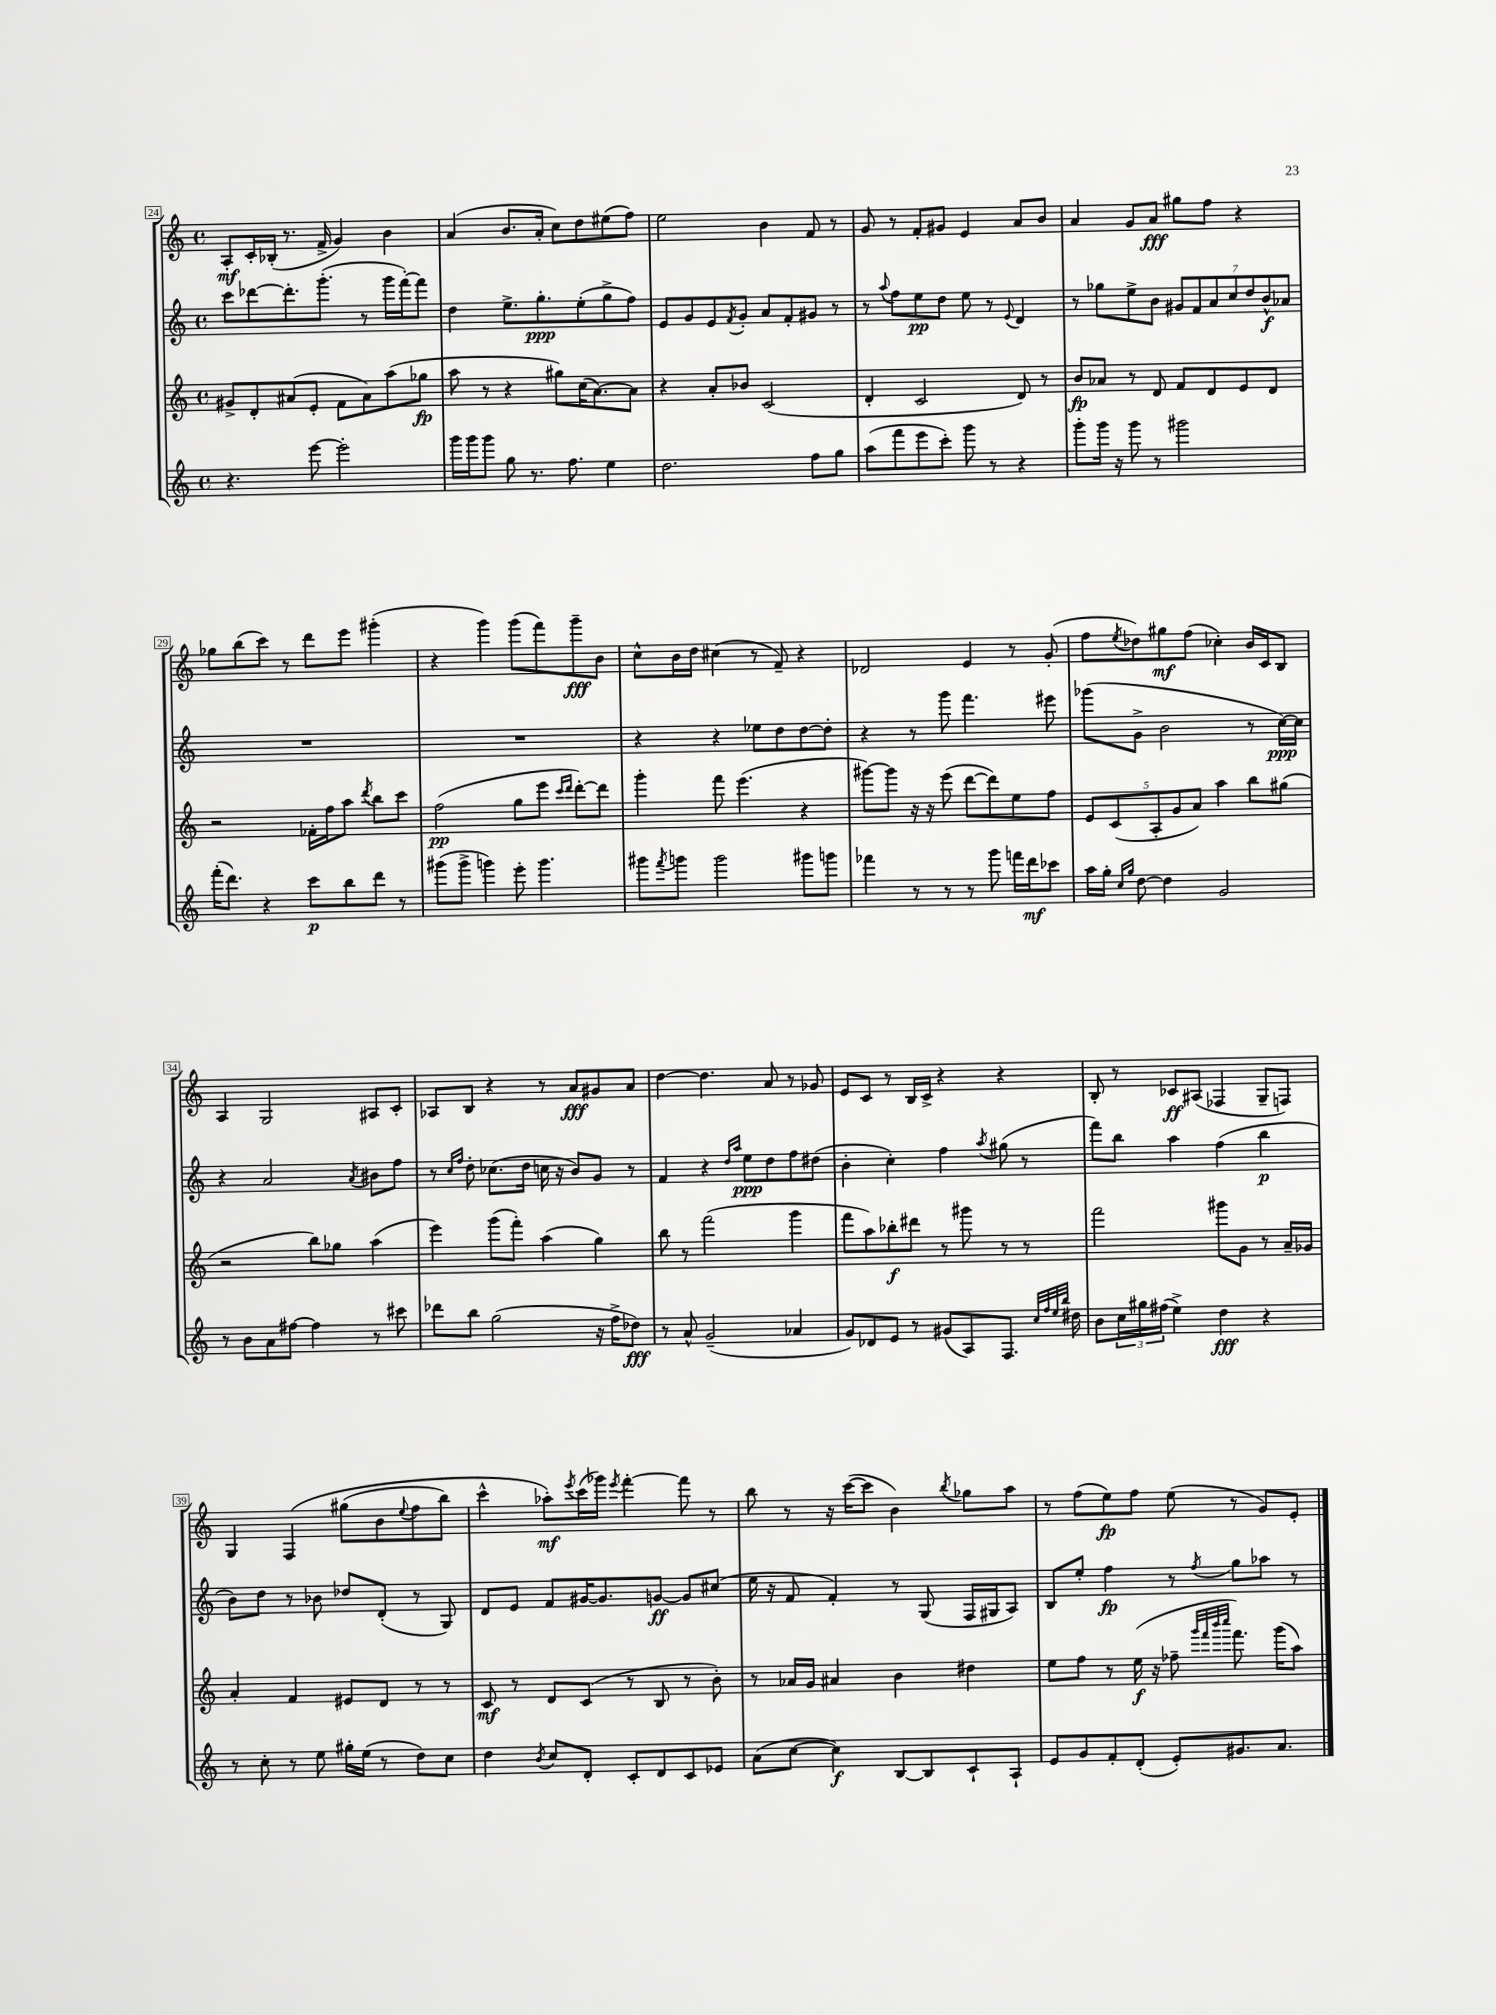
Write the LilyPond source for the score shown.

<<
\new StaffGroup <<
\new Staff = "s0" {
    \clef treble \key c \major \defaultTimeSignature \time 4/4
    a8-.\mf c'16-. bes16-.( r8. f'16-> g'4) b'4 |
    a'4( b'8. a'16-. c''8) d''8 eis''8( f''8) |
    e''2 b'4 f'8 r8 |
    g'8 r8 f'8-. gis'8 e'4 a'8 b'8 |
    a'4 g'8 a'8\fff gis''8 f''8 r4 |
    ges''8 b''8( c'''8) r8 d'''8 e'''8 gis'''4-.( |
    r4 g'''4) g'''8( f'''8) g'''8--\fff b'8 |
    c''8-^ b'16 d''16 cis''4( r8 f'8--) r4 |
    des'2 e'4 r8 g'8-.( |
    f''8 \acciaccatura { e''8 } des''8) gis''8\mf f''8( ces''4-.) b'16 c'16 b8 |
    a4 g2 ais8 c'8-. |
    aes8 b8 r4 r8 a'8\fff gis'8 a'8 |
    d''4~ d''4. a'8 r8 ges'8 |
    e'8 c'8 r8 b16 c'16-> r4 r4 |
    b8-. r8 ces'8\ff ais8( fes4 g8-- f8) |
    g4 f4\( gis''8( b'8 \appoggiatura { e''8 } f''8 b''8) |
    c'''4-^ aes''8-.\mf\) \acciaccatura { e'''8 } c'''16( ges'''16) \acciaccatura { e'''8 } f'''4~-. f'''8 r8 |
    b''8 r8 r16 c'''16~( c'''8 b'4) \acciaccatura { b''8 } ges''8 a''8 |
    r8 f''8( e''8\fp) f''8 e''8( r8 g'8) e'8-. \bar "|." |
}
\new Staff = "s1" {
    \clef treble \key c \major \defaultTimeSignature \time 4/4
    c'''8 des'''8~ des'''8.-. g'''8.-.( r8 g'''16 f'''16~-.) f'''8 |
    d''4 e''8.-> g''8.-.\ppp e''8-.( g''8-> f''8) |
    e'8 g'8 e'8 \acciaccatura { f'8 } g'8-. a'8 f'8-. gis'8 r8 |
    r8 \appoggiatura { a''8 } f''8 e''8\pp d''8 e''8 r8 \appoggiatura { e'8 } d'4 |
    r8 ges''8 e''8-> b'8 \tuplet 7/4 { gis'8 f'8 a'8 c''8 d''8 b'8-^\f aes'8 } |
    R1 |
    R1 |
    r4 r4 ees''8 d''8 d''8~ d''8-. |
    r4 r8 g'''8 f'''4. eis'''8 |
    ges'''8( g'8-> b'2 r8 c''16~\ppp) c''16 |
    r4 a'2 \acciaccatura { a'8 } bis'8 f''8 |
    r8 \grace { c''16 f''16 } d''8-. ces''8.( d''16 c''16 r16 b'8) g'8 r8 |
    f'4 r4 \grace { d''16 a''16 } e''8\ppp d''8 f''8 dis''8( |
    b'4-. c''4-.) f''4 \acciaccatura { a''8 } gis''8( r8 |
    f'''8) b''8 a''4 f''4( b''4\p |
    b'8) d''8 r8 bes'8 des''8 d'8-.( r8 g8) |
    d'8 e'8 f'8 gis'16~ gis'8. g'8~\ff g'8 cis''8( |
    e''16 r16 f'8 f'4-.) r8 g8( f16 gis16 a8) |
    b8 e''8-. f''4\fp r8 \acciaccatura { f''8 } g''8 aes''8 r8 \bar "|." |
}
\new Staff = "s2" {
    \clef treble \key c \major \defaultTimeSignature \time 4/4
    gis'8-> d'8-. ais'8( e'8-. f'8 ais'8) a''8( ges''8\fp |
    a''8 r8 r4 gis''8) c''16( a'8.~) a'8 |
    r4 a'8-. bes'8 c'2( |
    d'4-. c'2 d'8) r8 |
    b'8\fp aes'8 r8 d'8 f'8 d'8 e'8 d'8 |
    r2 fes'16-. f''16 a''8 \acciaccatura { d'''8 } b''8 c'''8 |
    f''2\pp( g''8 e'''8 \grace { c'''16 d'''16 } d'''8~-.) d'''8 |
    g'''4-. f'''8 e'''4.( r4 |
    gis'''8~) gis'''8 r16 r16 e'''8( d'''8~ d'''8) e''8 f''8 |
    \tuplet 5/4 { e'8 c'8( a8-. g'8 a'8) } a''4 b''8 gis''8( |
    r2 b''8) ges''8 a''4( |
    e'''4) g'''8( f'''8-.) a''4( g''4) |
    b''8 r8 f'''2( g'''4 |
    f'''8 a''8) bes''8-.\f dis'''8 r8 gis'''8 r8 r8 |
    f'''2 gis'''8 g'8 r8 a'16-- ges'16 |
    a'4-. f'4 eis'8 d'8 r8 r8 |
    c'8\mf r8 d'8 c'8( r8 b8 r8 b'8-.) |
    r8 aes'16 g'16 ais'4 b'4 dis''4 |
    e''8 f''8 r8 e''16\f( r16 fes''8-- \grace { g'''32 f'''32 b'''32 c''''32 } f'''8.) g'''16( a''8) \bar "|." |
}
\new Staff = "s3" {
    \clef treble \key c \major \defaultTimeSignature \time 4/4
    r4. e'''8~ e'''2-. |
    g'''16 g'''16 g'''8 g''8 r8. f''8. e''4 |
    d''2. f''8 g''8 |
    a''8( f'''8 e'''8 c'''8-.) g'''8 r8 r4 |
    g'''8-. g'''16 r16 g'''8 r8 gis'''2 |
    f'''16-.( d'''8.) r4 c'''8\p b''8 d'''8 r8 |
    gis'''8( gis'''8-> g'''4) e'''8-. g'''4. |
    gis'''8 \acciaccatura { f'''8 } g'''8 g'''2 gis'''8 g'''8 |
    fes'''4 r8 r8 r8 g'''8 f'''16 d'''16\mf ces'''8 |
    a''16 g''16-. \grace { c''16 g''16 } d''8~ d''4 g'2 |
    r8 b'8 a'8 fis''8~ fis''4 r8 cis'''8 |
    des'''8 b''8 g''2( r16 f''16-> des''8\fff) |
    r8 a'8-^ g'2--( aes'4 |
    g'8) des'8 e'8 r8 gis'8( a8) f8. \grace { c''32 f''32 e''32 b''32 } dis''16 |
    b'8 \tuplet 3/2 { c''16 gis''16 fis''16( } e''4->) d''4\fff r4 |
    r8 c''8-. r8 e''8 gis''16-. e''16( r8 d''8) c''8 |
    d''4 \acciaccatura { b'8 } c''8 d'8-. c'8-. d'8 c'8 ees'8 |
    a'8( c''8~ c''4\f) b8~ b8 c'8-! a8-! |
    e'8 g'8 f'8-. d'8-.( e'8-.) gis'8. a'8. \bar "|." |
}
>>
>>
\layout { \context { \Score currentBarNumber = #24 \override BarNumber.stencil = #(make-stencil-boxer 0.1 0.3 ly:text-interface::print) } }
